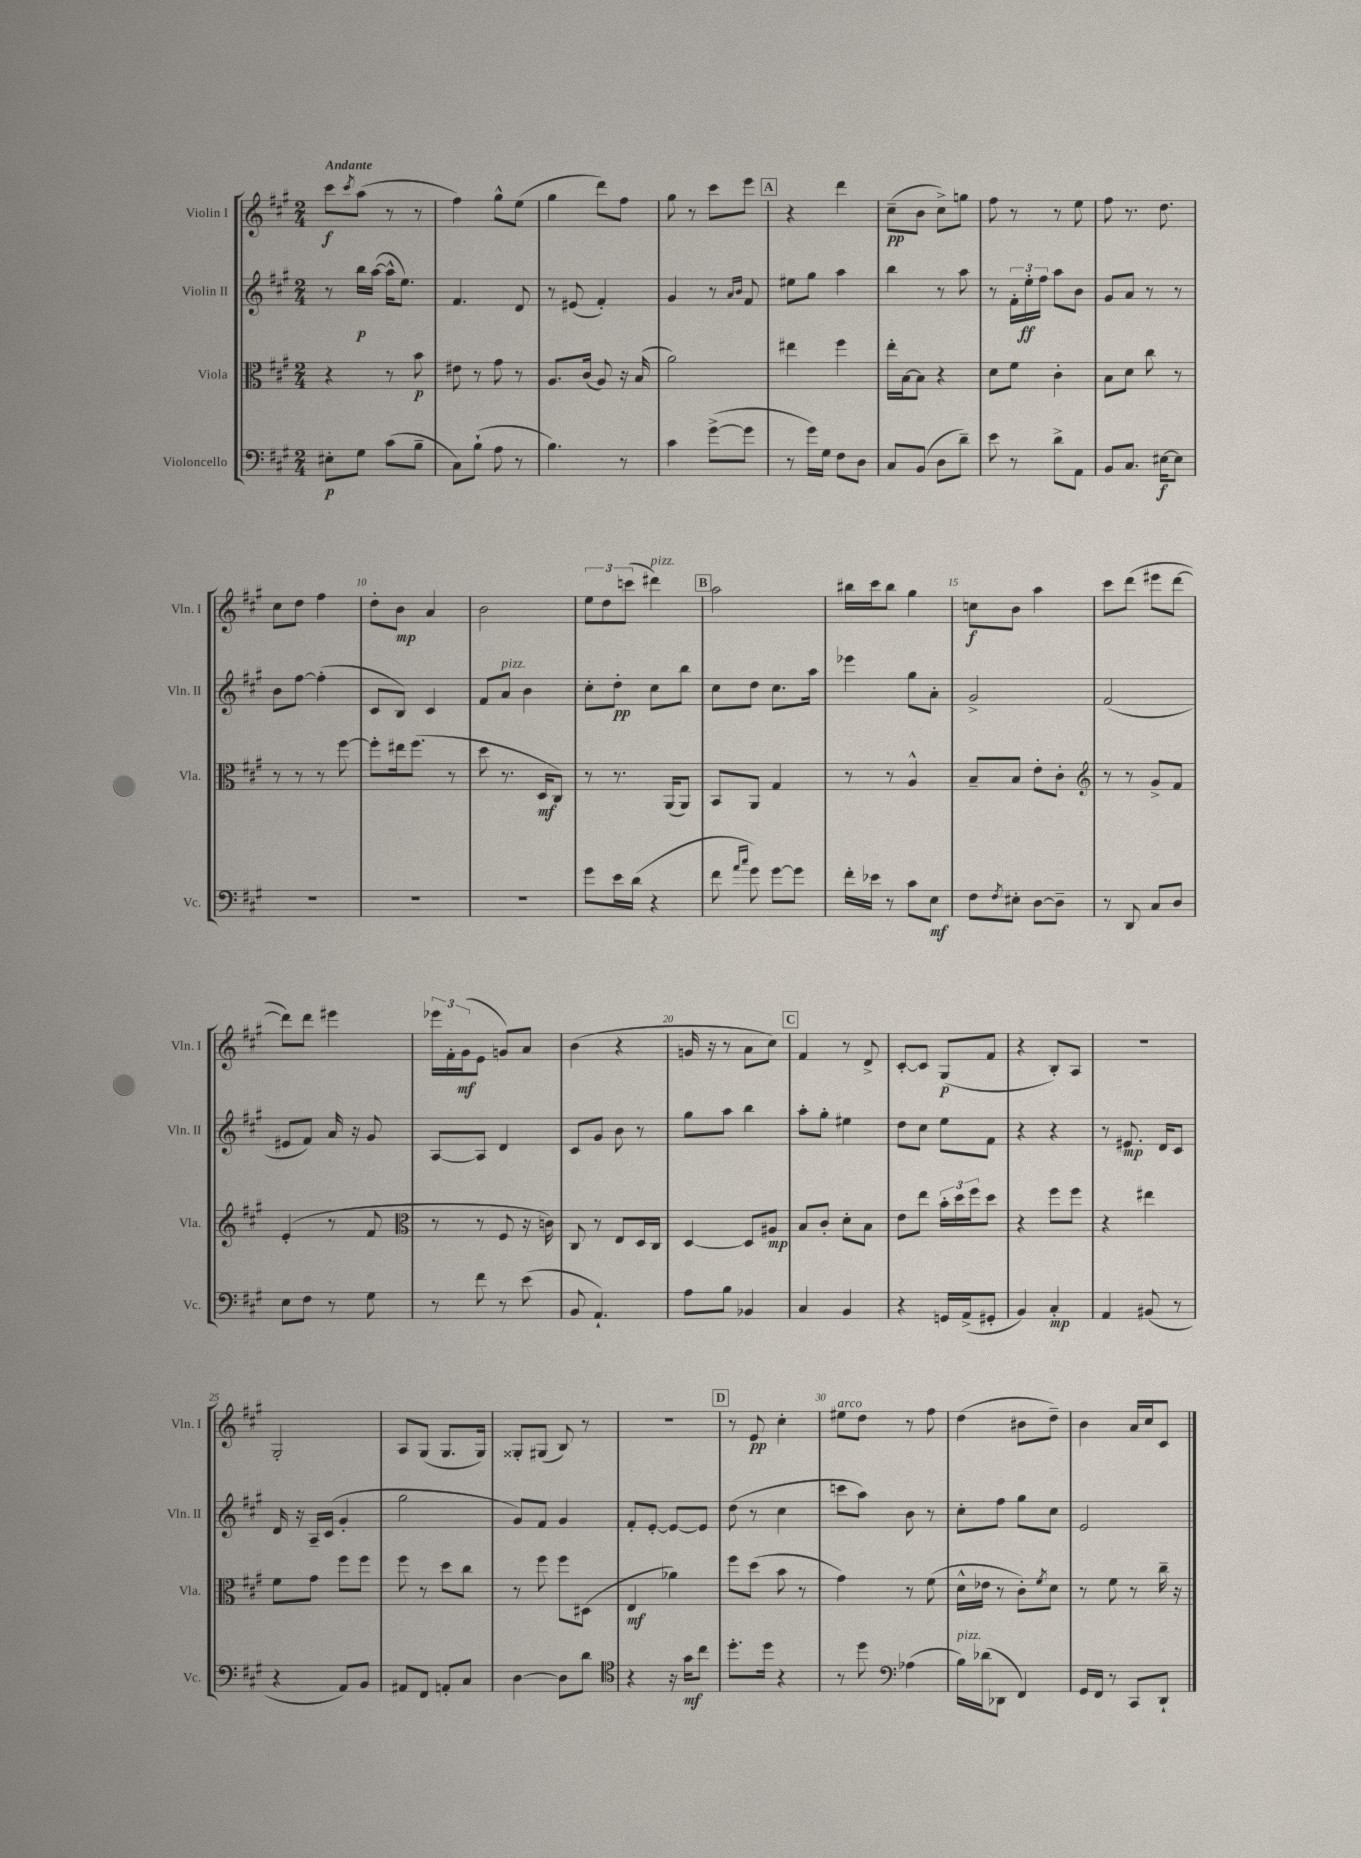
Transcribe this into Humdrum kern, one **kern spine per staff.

**kern	**dynam	**kern	**dynam	**kern	**dynam	**kern	**dynam
*part4	*part4	*part3	*part3	*part2	*part2	*part1	*part1
*staff4	*staff4	*staff3	*staff3	*staff2	*staff2	*staff1	*staff1
*I"Violoncello	*	*I"Viola	*	*I"Violin II	*	*I"Violin I	*
*I'Vc.	*	*I'Vla.	*	*I'Vln. II	*	*I'Vln. I	*
*clefF4	*	*clefC3	*	*clefG2	*	*clefG2	*
*k[f#c#g#]	*	*k[f#c#g#]	*	*k[f#c#g#]	*	*k[f#c#g#]	*
*M2/4	*	*M2/4	*	*M2/4	*	*M2/4	*
=1	=1	=1	=1	=1	=1	=1	=1
!	!	!	!	!	!	!LO:TX:a:B:t=Andante	!
8E#X'\L	p	4r	.	8r	.	8ccc#\L	f
.	.	.	.	.	.	8qccc#/	.
8G#\J	.	.	.	16bb\LL	p	(8aa\J	.
.	.	.	.	([16aa\JJ	.	.	.
(8c#\L	.	8r	.	16aa^^\KL]	.	8r	.
.	.	.	.	8.ee\J)	.	.	.
8B~\J	.	8b\	p	.	.	8r	.
=2	=2	=2	=2	=2	=2	=2	=2
8C#\L)	.	8e#X\	.	4.f#/	.	4ff#\)	.
(8B`\J	.	8r	.	.	.	.	.
8A\	.	8g#\	.	.	.	8gg#^^\L	.
8r	.	8r	.	8d/	.	(8ee\J	.
=3	=3	=3	=3	=3	=3	=3	=3
4.B\)	.	8.A/L	.	8r	.	4gg#\	.
.	.	.	.	(8e#X/	.	.	.
.	.	(16c#/Jk	.	.	.	.	.
.	.	8A/)	.	4f#'/)	.	8ddd\L)	.
8r	.	16r	.	.	.	8ff#\J	.
.	.	(16B/	.	.	.	.	.
=4	=4	=4	=4	=4	=4	=4	=4
4c#\	.	2a\)	.	4g#/	.	8gg#\	.
.	.	.	.	.	.	8r	.
([8g#^\L	.	.	.	8r	.	8ccc#\L	.
.	.	.	.	16qqa/LL	.	.	.
.	.	.	.	16qqb/JJ	.	.	.
8g#\J]	.	.	.	8f#/	.	8eee\J	.
!!LO:REH:place=s1:t=A
=5	=5	=5	=5	=5	=5	=5	=5
8r	.	4ee#X\	.	8ee#X\L	.	4r	.
16g#\LL)	.	.	.	8gg#\J	.	.	.
16G#\JJ	.	.	.	.	.	.	.
8F#\L	.	4ff#\	.	4aa\	.	4ddd\	.
8D\J	.	.	.	.	.	.	.
=6	=6	=6	=6	=6	=6	=6	=6
8C#/L	.	16ee'\LL	.	4bb\	.	(8cc#~\L	pp
.	.	[16B\J	.	.	.	.	.
(8BB/J	.	8B\J]	.	.	.	8b\J	.
8D\L	.	4r	.	8r	.	8cc#^\L)	.
8d~\J)	.	.	.	8aa\	.	8ggn\J	.
=7	=7	=7	=7	=7	=7	=7	=7
8e\	.	8d\L	.	8r	.	8ff#\	.
8r	.	8f#\J	.	24f#'\LL	.	8r	.
.	.	.	.	24ee'\	ff	.	.
.	.	.	.	24ff#\JJ	.	.	.
8d^\L	.	4c#'\	.	8aa\L	.	8r	.
8AA\J	.	.	.	8b\J	.	8ee\	.
=8	=8	=8	=8	=8	=8	=8	=8
8BB/L	.	8B\L	.	8g#/L	.	8ff#\	.
8.C#/J	.	8d\J	.	8a/J	.	8.r	.
.	.	8cc#\	.	8r	.	.	.
[16E#X\KL	f	.	.	.	.	8.dd\	.
8E#\J]	.	8r	.	8r	.	.	.
!!LO:LB:g=z
=9	=9	=9	=9	=9	=9	=9	=9
2r	.	8r	.	8b\L	.	8cc#\L	.
.	.	8r	.	[8ff#\J	.	8dd\J	.
.	.	8r	.	(4ff#'\]	.	4ff#\	.
.	.	[8ff#\	.	.	.	.	.
=10	=10	=10	=10	=10	=10	=10	=10
2r	.	8ff#'\L]	.	8c#/L	.	8dd'\L	.
.	.	16ee#X\k	.	8B/J)	.	8b\J	mp
.	.	(8.ff#\J	.	.	.	.	.
.	.	.	.	4c#/	.	4a/	.
.	.	8r	.	.	.	.	.
=11	=11	=11	=11	=11	=11	=11	=11
2r	.	8dd\	.	8f#/L	.	2b\	.
!	!	!	!	!LO:TX:a:i:t=pizz.	!	!	!
.	.	8.r	.	8a/J	.	.	.
.	.	.	.	4b\	.	.	.
.	.	16D/KL	mf	.	.	.	.
.	.	8C#/J)	.	.	.	.	.
=12	=12	=12	=12	=12	=12	=12	=12
8g#\L	.	8r	.	8cc#'\L	.	12ee\L	.
.	.	.	.	.	.	12dd\	.
16e\L	.	8.r	.	8dd'\J	pp	.	.
.	.	.	.	.	.	(12cccn\J	.
(16d\JJ	.	.	.	.	.	.	.
!	!	!	!	!	!	!LO:TX:a:i:t=pizz.	!
4r	.	.	.	8cc#\L	.	4ddd#X\)	.
.	.	(16AA/KL	.	.	.	.	.
.	.	8AA/J)	.	8bb\J	.	.	.
!!LO:REH:place=s1:t=B
=13	=13	=13	=13	=13	=13	=13	=13
8f#\	.	8BB/L	.	8cc#\L	.	2aa\	.
16qqa/LL	.	.	.	.	.	.	.
16qqcc#/JJ	.	.	.	.	.	.	.
8g#\)	.	8AA/J	.	8dd\J	.	.	.
[8g#\L	.	4G#/	.	8.cc#\L	.	.	.
8g#\J]	.	.	.	.	.	.	.
.	.	.	.	16aa\Jk	.	.	.
=14	=14	=14	=14	=14	=14	=14	=14
16f#'\LL	.	8r	.	4eee-X\	.	16bb#X\LL	.
16e-X\JJ	.	.	.	.	.	16ccc#\J	.
8r	.	8r	.	.	.	8bb#\J	.
8c#\L	.	4A^^/	.	8gg#\L	.	4gg#\	.
8E\J	mf	.	.	8a'\J	.	.	.
=15	=15	=15	=15	=15	=15	=15	=15
8F#\L	.	8B~/L	.	2g#^/	.	8ccn\L	f
8qF#/	.	.	.	.	.	.	.
8E#X'\J	.	8B/J	.	.	.	8b\J	.
[8D\L	.	8e'\L	.	.	.	4aa\	.
8D~\J]	.	8c#'\J	.	.	.	.	.
=16	=16	=16	=16	=16	=16	=16	=16
*	*	*clefG2	*	*	*	*	*
8r	.	8r	.	(2f#/	.	8ccc#\L	.
8DD/	.	8r	.	.	.	(8ddd\J	.
8C#/L	.	8g#^/L	.	.	.	8eee#X\L	.
8D/J	.	8f#/J	.	.	.	[8ddd\J	.
!!LO:LB:g=z
=17	=17	=17	=17	=17	=17	=17	=17
8E\L	.	(4e'/	.	8e#X/L	.	8ddd\L])	.
8F#\J	.	.	.	8f#/J)	.	8ddd\J	.
8r	.	8r	.	16a/	.	4eee#X\	.
.	.	.	.	16r	.	.	.
8G#\	.	8f#/	.	8g#/	.	.	.
=18	=18	=18	=18	=18	=18	=18	=18
*	*	*clefC3	*	*	*	*	*
8r	.	8r	.	[8A/L	.	24eee-X\LL	.
.	.	.	.	.	.	24f#'\	.
.	.	.	.	.	.	(24g#\J	mf
8f#\	.	8r	.	8A/J]	.	8e\J	.
8r	.	8F#/	.	4d/	.	8gn/L)	.
(8e\	.	16r	.	.	.	8a/J	.
.	.	16cn\)	.	.	.	.	.
=19	=19	=19	=19	=19	=19	=19	=19
8BB/	.	8C#/	.	8c#/L	.	(4b\	.
4.AA`/)	.	8r	.	8g#/J	.	.	.
.	.	8E/L	.	8b\	.	4r	.
.	.	16D/L	.	8r	.	.	.
.	.	16C#/JJ	.	.	.	.	.
=20	=20	=20	=20	=20	=20	=20	=20
8A\L	.	[4D/	.	8gg#\L	.	16gn/	.
.	.	.	.	.	.	16r	.
8B\J	.	.	.	8aa\J	.	8r	.
4BB-X/	.	8D/L]	.	4bb\	.	8a\L	.
.	.	8A#X/J	mp	.	.	8cc#\J)	.
!!LO:REH:place=s1:t=C
=21	=21	=21	=21	=21	=21	=21	=21
4C#/	.	8B/L	.	8aa'\L	.	4f#/	.
.	.	8c#'/J	.	8gg#'\J	.	.	.
4BB/	.	8d'\L	.	4ee#X\	.	8r	.
.	.	8B\J	.	.	.	8d^/	.
=22	=22	=22	=22	=22	=22	=22	=22
4r	.	8e\L	.	8dd\L	.	[8c#'/L	.
.	.	8ee\J	.	8cc#\J	.	8c#/J]	.
16GGn/LL	.	24b'\LL	.	8ee\L	.	(8G#/L	p
.	.	24dd\	.	.	.	.	.
(16AA^/J	.	.	.	.	.	.	.
.	.	24ff#\J	.	.	.	.	.
8GG#X'/J	.	8dd\J	.	8f#\J	.	8f#/J	.
=23	=23	=23	=23	=23	=23	=23	=23
4BB/)	.	4r	.	4r	.	4r	.
4C#'/	mp	8ff#\L	.	4r	.	8B'/L)	.
.	.	8ff#\J	.	.	.	8A/J	.
=24	=24	=24	=24	=24	=24	=24	=24
4AA/	.	4r	.	8r	.	2r	.
.	.	.	.	8.e#X/	mp	.	.
(8BB#X/	.	4ee#X\	.	.	.	.	.
.	.	.	.	16d/KL	.	.	.
8r	.	.	.	8c#/J	.	.	.
!!LO:LB:g=z
=25	=25	=25	=25	=25	=25	=25	=25
4r	.	8f#\L	.	16d/	.	2G#'/	.
.	.	.	.	16r	.	.	.
.	.	8g#\J	.	16A~/LL	.	.	.
.	.	.	.	(16c#/JJ	.	.	.
8AA/L)	.	8ff#\L	.	4g#'/	.	.	.
8BB/J	.	8ff#\J	.	.	.	.	.
=26	=26	=26	=26	=26	=26	=26	=26
8AA#X/L	.	8ff#\	.	2gg#\	.	8A/L	.
8FF#/J	.	8r	.	.	.	(8G#/J	.
8AAn'/L	.	8dd\L	.	.	.	8.G#/L	.
8C#/J	.	8cc#\J	.	.	.	.	.
.	.	.	.	.	.	16G#/Jk)	.
=27	=27	=27	=27	=27	=27	=27	=27
[4D\	.	8r	.	8g#/L)	.	8G##X'/L	.
.	.	8ff#\	.	8f#/J	.	(8G#X/J	.
8D\L]	.	8ff#\L	.	4g#/	.	8B/)	.
8d\J	.	(8D#X\J	.	.	.	8r	.
=28	=28	=28	=28	=28	=28	=28	=28
*clefC4	*	*	*	*	*	*	*
4r	.	4E/	mf	8f#'/L	.	2r	.
.	.	.	.	[8e'/J	.	.	.
16r	.	4a-X\)	.	8e/L_	.	.	.
16g#\KL	mf	.	.	.	.	.	.
8cc#\J	.	.	.	8e/J]	.	.	.
!!LO:REH:place=s1:t=D
=29	=29	=29	=29	=29	=29	=29	=29
8.dd'\L	.	8ff#\L	.	(8dd\	.	8r	.
.	.	(8dd\J	.	8r	.	8e/	pp
16dd\Jk	.	.	.	.	.	.	.
4r	.	8b\	.	4cc#\	.	4cc#'\	.
.	.	8r	.	.	.	.	.
=30	=30	=30	=30	=30	=30	=30	=30
!	!	!	!	!	!	!LO:TX:a:i:t=arco	!
8r	.	4g#\)	.	8cccn\L	.	8ee#X\L	.
8dd\	.	.	.	8aa\J)	.	8dd\J	.
*clefF4	*	*	*	*	*	*	*
(4A-X\	.	8r	.	8b\	.	8r	.
.	.	(8f#\	.	8r	.	8ff#\	.
=31	=31	=31	=31	=31	=31	=31	=31
!LO:TX:a:i:t=pizz.	!	!	!	!	!	!	!
16B\LL)	.	16d^^\LL	.	8cc#'\L	.	(4dd\	.
(16d-X\J	.	16e-X\JJ	.	.	.	.	.
8DD-X\J	.	8r	.	8ff#\J	.	.	.
4FF#/)	.	8c#'\L)	.	8gg#\L	.	8b#X\L	.
.	.	8qf#/	.	.	.	.	.
.	.	8d\J	.	8cc#\J	.	8dd~\J)	.
=32	=32	=32	=32	=32	=32	=32	=32
16GG#/LL	.	8r	.	2e/	.	4b\	.
16FF#/JJ	.	.	.	.	.	.	.
8r	.	8f#\	.	.	.	.	.
8CC#/L	.	8r	.	.	.	16a/LL	.
.	.	.	.	.	.	16cc#/J	.
8DD`/J	.	16cc#~\	.	.	.	8c#/J	.
.	.	16r	.	.	.	.	.
==	==	==	==	==	==	==	==
*-	*-	*-	*-	*-	*-	*-	*-
